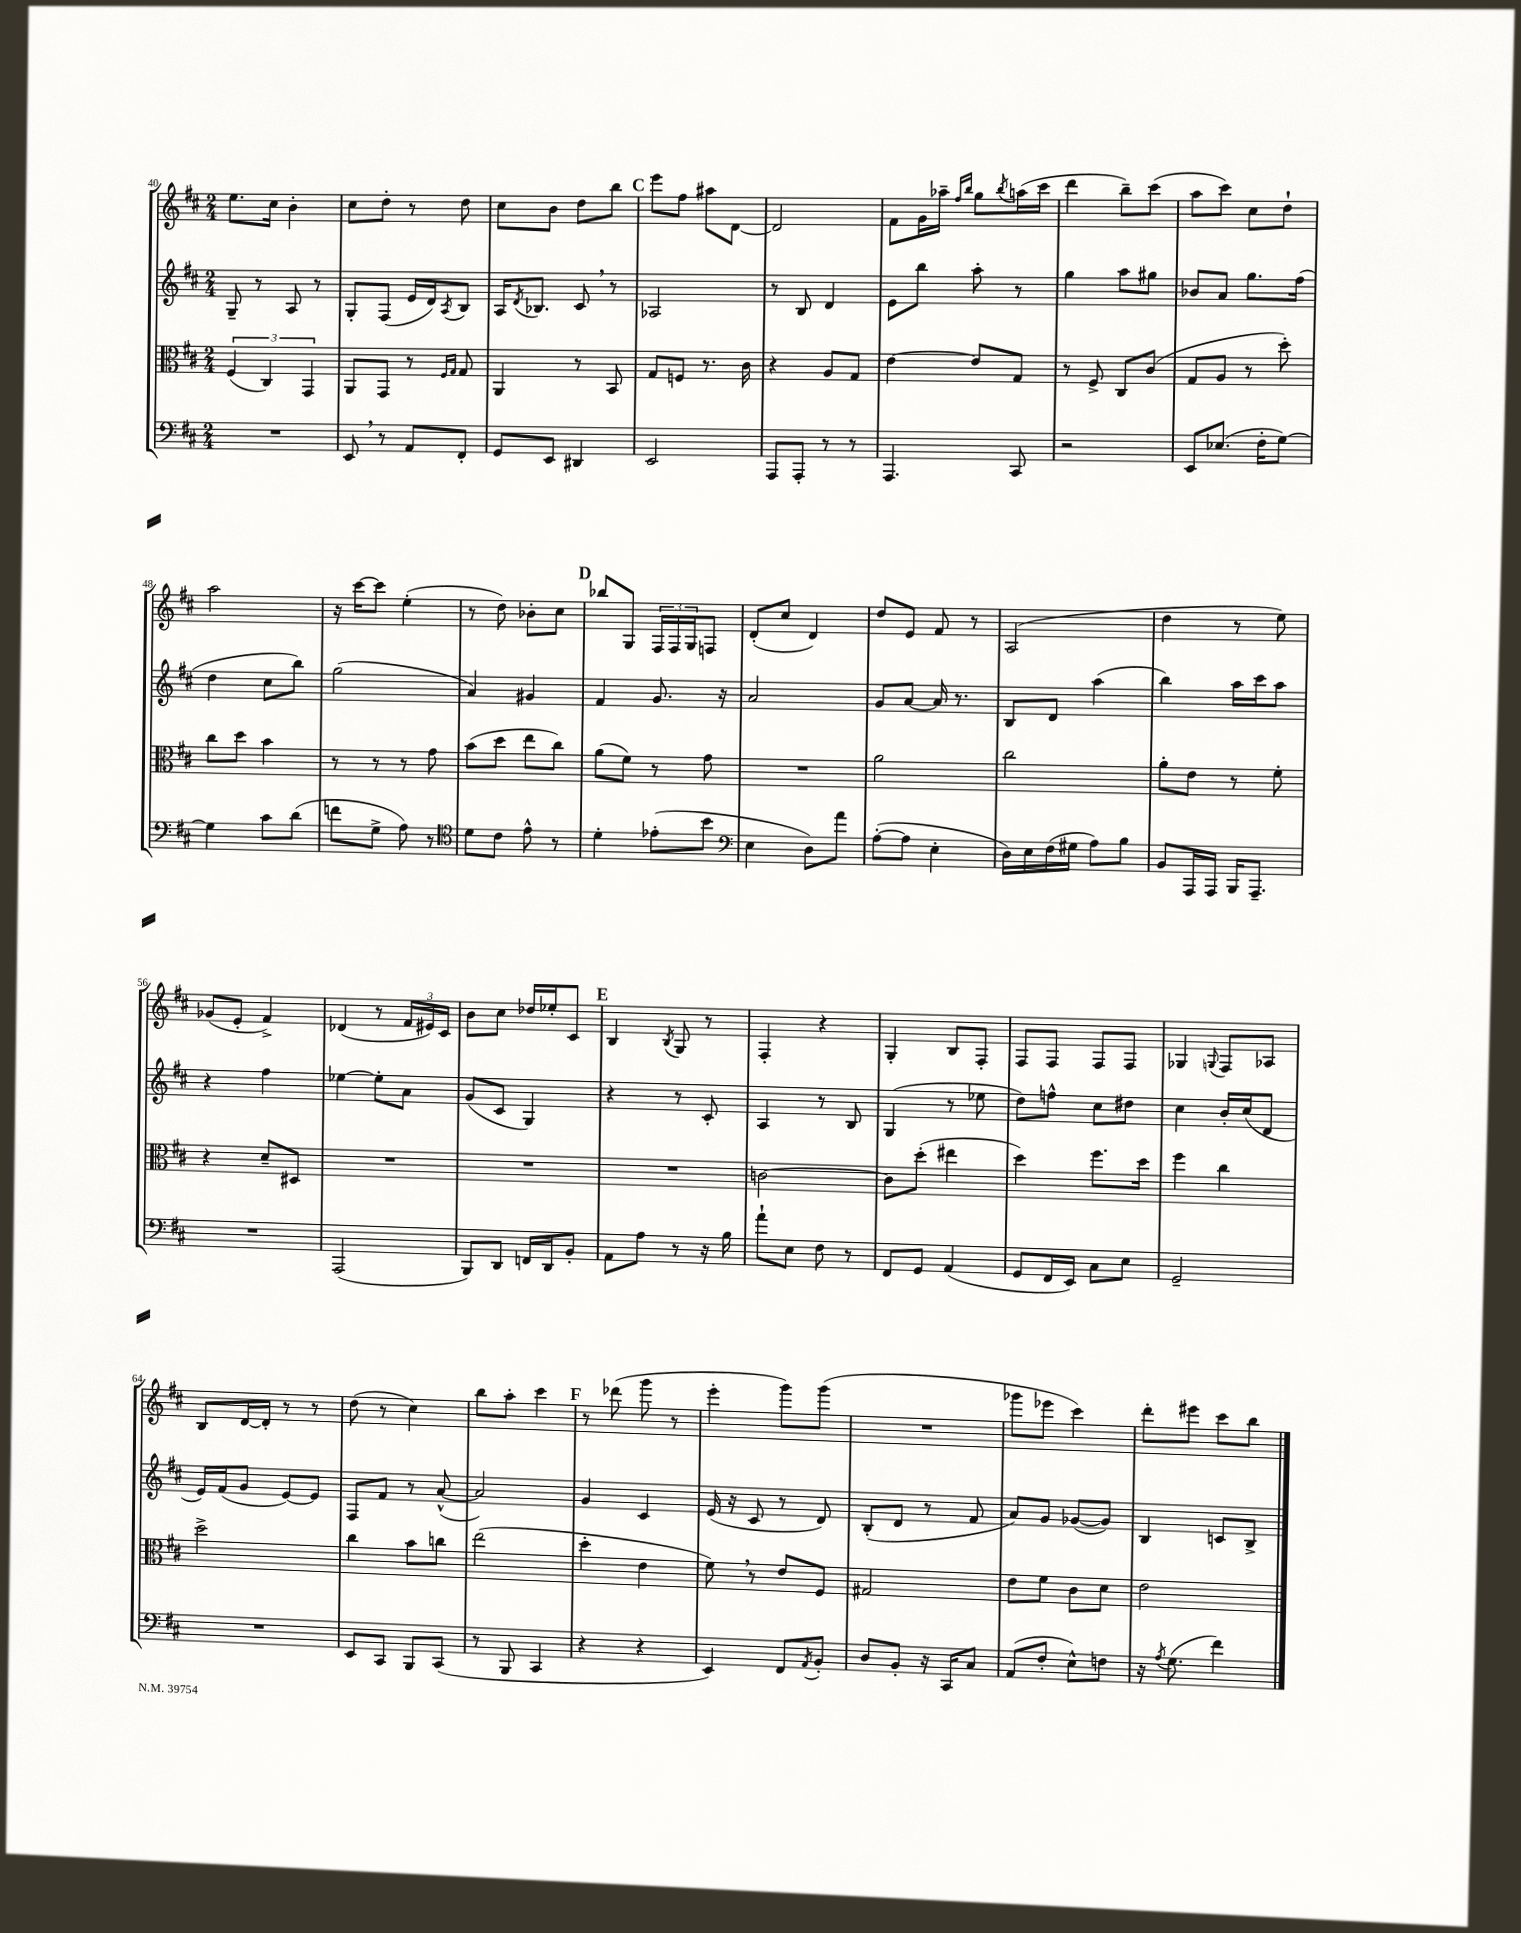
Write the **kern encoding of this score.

**kern	**kern	**kern	**kern
*staff4	*staff3	*staff2	*staff1
*clefF4	*clefC3	*clefG2	*clefG2
*k[f#c#]	*k[f#c#]	*k[f#c#]	*k[f#c#]
*M2/4	*M2/4	*M2/4	*M2/4
2r	(6F#/	8G~/	8.ee\L
.	.	8r	.
.	6C#/)	.	.
.	.	.	16cc#\Jk
.	.	8A/	4b'\
.	6GG/	.	.
.	.	8r	.
=	=	=	=
8EE/	8AA/L	8G'/L	8cc#\L
8r	8GG/J	(8F#/J	8dd'\J
8AA/L	8r	16e/LL	8r
.	.	16d/J)	.
.	16qqF#/LL	.	.
.	16qqG/JJ	8qA/	.
8FF#'/J	8G/	8B/J	8dd\
=	=	=	=
8GG/L	4AA/	16A/LK	8cc#\L
.	.	8qd/	.
.	.	8.B-/J	.
8EE/J	.	.	8b\J
4DD#/	8r	8c#/	8dd\L
.	8BB/	8r	8bb\J
=	=	=	=
2EE/	8G/L	2A-/	8eee\L
.	8F/J	.	8ff#\J
.	8.r	.	8aa#\L
.	.	.	[8d\J
.	16c#\	.	.
=	=	=	=
8AAA/L	4r	8r	2d/]
8AAA'/J	.	8B/	.
8r	8A/L	4d/	.
8r	8G/J	.	.
=	=	=	=
4.AAA/	[4e\	8e\L	8f#\L
.	.	8bb\J	16g\L
.	.	.	16aa-~\JJ
.	.	.	16qqff#/LL
.	.	.	16qqbb/JJ
.	8e/]L	8aa'\	8gg\L
.	.	.	8qbb/
8CC#/	8G/J	8r	(16aa\L
.	.	.	16ccc#\JJ
=	=	=	=
2r	8r	4gg\	4ddd\
.	8F#^/	.	.
.	8C#/L	8aa\L	8bb~\L)
.	(8c#/J	8gg#\J	(8ccc#\J
=	=	=	=
8EE/L	8G/L	8b-/L	8aa\L
(8.E-/J	8A/J	8a/J	8ccc#\J)
.	8r	8.gg\L	8cc#\L
16F#'\LK	.	.	.
[8G\J)	8dd'\)	.	8dd`\J
.	.	(16ff#\Jk	.
=	=	=	=
4G\]	8cc#\L	4dd\	2aa\
.	8dd\J	.	.
8c#\L	4b\	8cc#\L	.
(8d\J	.	8bb\J)	.
=	=	=	=
8f\L	8r	(2gg\	16r
.	.	.	[16ccc#\LK
8G^\J	8r	.	8ccc#\]J
8A\)	8r	.	(4ee'\
8r	8g\	.	.
=	=	=	=
*clefC4	*	*	*
8d\L	(8b\L	4a/)	8r
8c#\J	8dd\J	.	8dd\)
8e^^\	8ee\L	4g#/	8b-'\L
8r	8cc#\J)	.	8cc#\J
=	=	=	=
4d'\	(8a\L	4f#/	8bb-/L
.	8f#\J)	.	8G/J
(8e-'\L	8r	8.g/	24F#/LL
.	.	.	24F#/
.	.	.	24G/J
8b\J	8g\	.	8F/J
.	.	16r	.
=	=	=	=
*clefF4	*	*	*
4E\	2r	2a/	(8d'/L
.	.	.	8cc#/J
8D\L)	.	.	4d/)
8a\J	.	.	.
=	=	=	=
([8A'\L	2a\	8g/L	8dd/L
8A\]J	.	[8a/J	8e/J
4E'\	.	16a/]	8f#/
.	.	8.r	.
.	.	.	8r
=	=	=	=
16D\LL)	2cc#\	8B/L	(2A/
16E\	.	.	.
(16F#\	.	8d/J	.
16G#\JJ	.	.	.
8A\L)	.	(4aa\	.
8B\J	.	.	.
=	=	=	=
8BB/L	8a'\L	4bb\)	4dd\
16AAA/L	8e\J	.	.
16AAA/JJ	.	.	.
16BBB/LK	8r	16aa\LL	8r
8.AAA~/J	.	16ccc#\J	.
.	8f#'\	8aa\J	8ee\)
=	=	=	=
2r	4r	4r	(8g-/L
.	.	.	8e'/J
.	8d~/L	4ff#\	4f#^/)
.	8D#/J	.	.
=	=	=	=
(2AAA/	2r	[4ee-\	(4d-/
.	.	8ee-'\]L	8r
.	.	8a\J	24f#/LL
.	.	.	24e#/)
.	.	.	24c#/JJ
=	=	=	=
8BBB/L)	2r	(8g/L	8b\L
8DD/J	.	8c#/J	8cc#\J
16FF/LL	.	4G/)	16dd-/LL
16DD/J	.	.	16ee-'/J
8BB'/J	.	.	8c#/J
=	=	=	=
8AA\L	2r	4r	4B/
8A\J	.	.	.
.	.	.	8qB/
8r	.	8r	8G/
16r	.	8c#'/	8r
16B\	.	.	.
=	=	=	=
8a`\L	[2c\	4A/	4F#'/
8E\J	.	.	.
8F#\	.	8r	4r
8r	.	8B/	.
=	=	=	=
8FF#/L	8c\]L	(4G/	4G'/
8GG/J	(8dd'\J	.	.
(4AA/	4ee#\	8r	8B/L
.	.	8ee-\	8F#'/J
=	=	=	=
8GG/L	4dd\)	8dd\L)	8F#/L
16FF#/L	.	8ff^^\J	8F#/J
16EE/JJ)	.	.	.
8C#\L	8.ff#\L	8cc#\L	8F#/L
8E\J	.	8dd#\J	8F#/J
.	16dd\Jk	.	.
=	=	=	=
2GG~/	4ff#\	4cc#\	4G-/
.	.	.	8qqG/
.	4cc#\	16b'/LL	8F#/L
.	.	(16cc#/J	.
.	.	8d/J	8A-/J
=	=	=	=
2r	2dd^\	16e/LL)	8B/L
.	.	(16f#/J	.
.	.	8g/J	[16d/L
.	.	.	16d'/]JJ
.	.	[8e/L)	8r
.	.	8e/]J	8r
=	=	=	=
8EE/L	4cc#\	8F#/L	(8dd\
8CC#/J	.	8f#/J	8r
8BBB/L	8b\L	8r	4cc#\)
(8CC#/J	8cc\J	([8a^^/	.
=	=	=	=
8r	(2ee\	2a/])	8bb\L
8BBB/	.	.	8aa'\J
4CC#/	.	.	4ccc#\
=	=	=	=
4r	4dd'\	4g/	8r
.	.	.	(8ddd-\
4r	4e\	4c#/	8ggg\
.	.	.	8r
=	=	=	=
4EE/)	8f#\)	(16e/	4eee'\
.	.	16r	.
.	8r	8c#/	.
8FF#/L	8e/L	8r	8ggg\L)
8qAA/	.	.	.
8BB'/J	8F#/J	8d/)	(8ggg\J
=	=	=	=
8D/L	2G#/	(8B'/L	2r
8BB'/J	.	8d/J	.
16r	.	8r	.
16CC#/LK	.	.	.
8C#/J	.	8f#/	.
=	=	=	=
(8AA/L	8e\L	8a/L)	8ggg-\L
8F#'/J	8f#\J	8g/J	8eee-\J
8E^^\L)	8c#\L	([8g-/L	4ccc#\)
8F\J	8d\J	8g-/]J)	.
=	=	=	=
16r	2e\	4B/	8ddd'\L
8qA/	.	.	.
(8.G\	.	.	.
.	.	.	8eee#\J
4f#\)	.	8c/L	8ccc#\L
.	.	8B^/J	8bb\J
==	==	==	==
*-	*-	*-	*-
